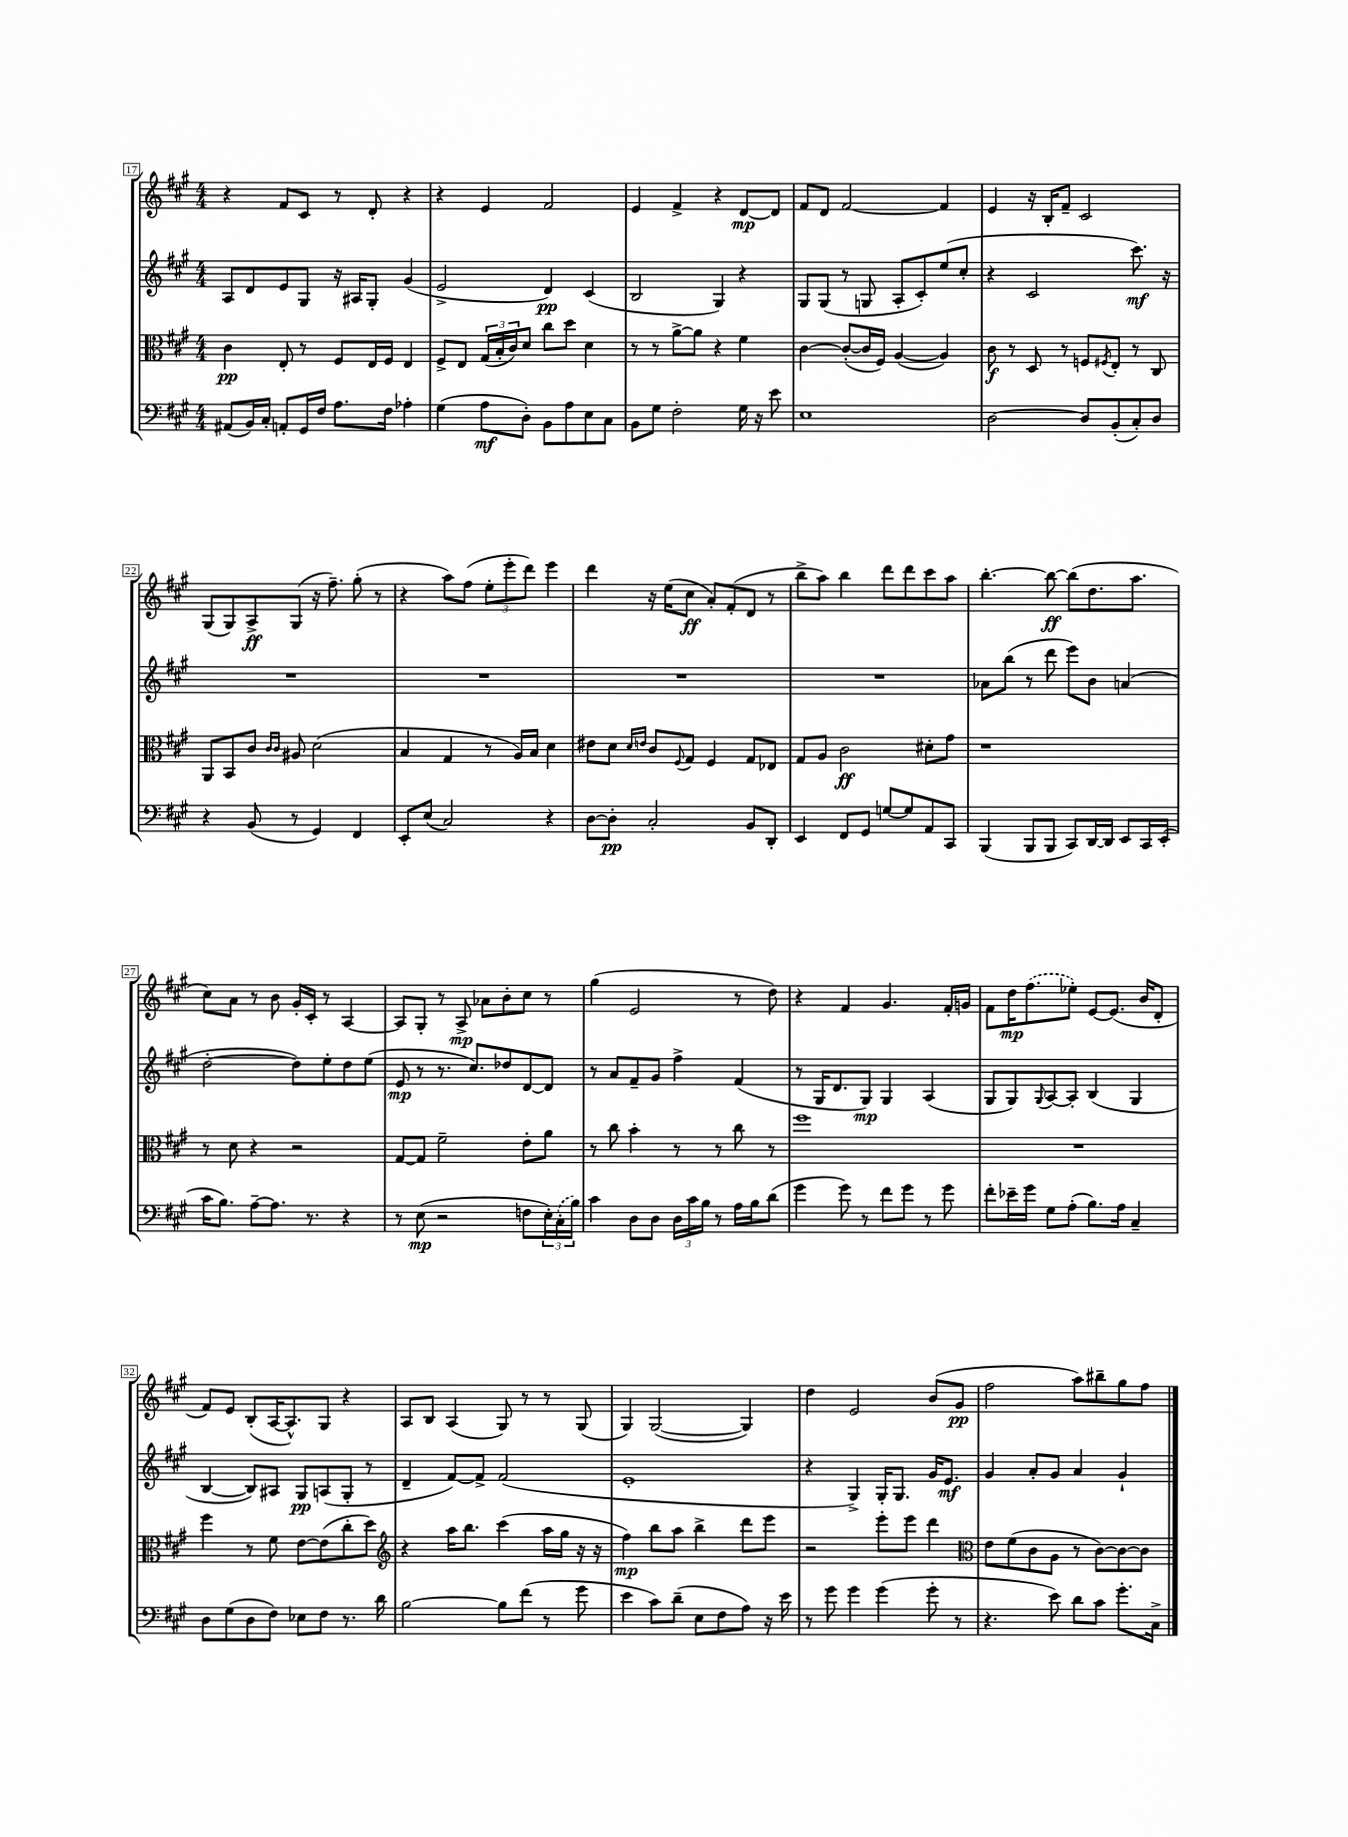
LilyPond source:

<<
\new StaffGroup <<
\new Staff = "s0" {
    \clef treble \key a \major \numericTimeSignature \time 4/4
    r4 fis'8 cis'8 r8 d'8-. r4 |
    r4 e'4 fis'2 |
    e'4 fis'4-> r4 d'8~\mp d'8 |
    fis'8 d'8 fis'2~ fis'4 |
    e'4 r16 b16-. fis'8-- cis'2 |
    gis8( gis8) a8->\ff gis8( r16 fis''8.--) gis''8-.( r8 |
    r4 a''8) fis''8( \tuplet 3/2 { e''8-. e'''8-. d'''8) } e'''4 |
    d'''4 r16 e''16( cis''8\ff a'8-.) fis'8-.( d'8 r8 |
    b''8-> a''8) b''4 d'''8 d'''8 cis'''8 a''8 |
    b''4.~-. b''8~\ff b''8( d''8. a''8. |
    cis''8) a'8 r8 b'8 gis'16-. cis'16-. r8 a4~ |
    a8 gis8-. r8 a8->\mp aes'8 b'8-. cis''8 r8 |
    gis''4( e'2 r8 d''8) |
    r4 fis'4 gis'4. fis'16-. g'16 |
    fis'8 d''16\mp \once \slurDashed fis''8.( ees''8-.) e'8~ e'8.( b'16 d'8-. |
    fis'8) e'8 b8-.( a16~ a8.-^) gis8 r4 |
    a8 b8 a4( gis8) r8 r8 gis8( |
    gis4) gis2~( gis4) |
    d''4 e'2 b'8( gis'8\pp |
    fis''2 a''8) bis''8-- gis''8 fis''8 \bar "|." |
}
\new Staff = "s1" {
    \clef treble \key a \major \numericTimeSignature \time 4/4
    a8 d'8 e'8 gis8 r16 ais16 gis8-. gis'4( |
    e'2-> d'4\pp) cis'4( |
    b2 gis4) r4 |
    gis8 gis8( r8 g8 a8-. cis'8-.) e''8( cis''8-. |
    r4 cis'2 cis'''8.\mf) r16 |
    R1 |
    R1 |
    R1 |
    R1 |
    aes'8 b''8( r8 d'''8 e'''8) b'8 a'4( |
    d''2~-. d''8) e''8-. d''8 e''8( |
    e'8\mp r8 r8. cis''8.) des''8 d'8~ d'8 |
    r8 a'8 fis'8-- gis'8 fis''4-> fis'4( |
    r8 gis16 d'8. gis8\mp) gis4 a4( |
    gis8 gis8) \appoggiatura { gis8 } a8~ a8-. b4( gis4 |
    b4~ b8) ais8 gis8\pp a8( gis8-. r8 |
    d'4-- fis'8~) fis'8-> fis'2( |
    e'1-. |
    r4 gis4->) gis16-. gis8. gis'16 e'8.\mf |
    gis'4 a'8-. gis'8 a'4 gis'4-! \bar "|." |
}
\new Staff = "s2" {
    \clef alto \key a \major \numericTimeSignature \time 4/4
    cis'4\pp e8-. r8 fis8 e16 fis16 e4 |
    fis8-> e8 \tuplet 3/2 { gis16( b16-. cis'16) } d'8 cis''8 d''8 d'4 |
    r8 r8 a'8~-> a'8 r4 fis'4 |
    cis'4~ cis'8~-.( cis'16 fis16) a4~( a4) |
    cis'8\f r8 d8 r8 f8 \acciaccatura { fis8 } e8-. r8 cis8 |
    a,8 b,8 cis'8 \grace { cis'16 cis'16 } ais8 d'2( |
    b4 gis4 r8 a16) b16 d'4 |
    eis'8 d'8 \grace { d'16 e'16 } cis'8 \appoggiatura { fis8 } gis8 fis4 gis8 ees8 |
    gis8 a8 cis'2\ff dis'8-. gis'8 |
    r1 |
    r8 d'8 r4 r2 |
    gis8~ gis8 fis'2-- e'8-. a'8 |
    r8 cis''8 b'4-. r8 r8 cis''8 r8 |
    fis''1 |
    R1 |
    fis''4 r8 fis'8 e'8~ e'8( cis''8-. d''8) |
    \clef treble r4 a''16 b''8. cis'''4( a''16 gis''16 r16 r16 |
    fis''4\mp) b''8 a''8 b''4-> d'''8 e'''8 |
    r2 e'''8-. e'''8 d'''4 |
    \clef alto e'8 fis'8( cis'8 a8 r8 cis'8~) cis'8~ cis'8 \bar "|." |
}
\new Staff = "s3" {
    \clef bass \key a \major \numericTimeSignature \time 4/4
    ais,8( b,16) cis16-. a,8-. gis,16 fis16 a8. fis16 aes4-. |
    gis4( a8\mf d8-.) b,8 a8 e8 cis8 |
    b,8 gis8 fis2-. gis16 r16 e'8 |
    e1 |
    d2~ d8 b,8-.( cis8-.) d8 |
    r4 b,8( r8 gis,4) fis,4 |
    e,8-. e8( cis2) r4 |
    d8~ d8-.\pp cis2-. b,8 d,8-. |
    e,4 fis,8 gis,8 g8~ g8 a,8 cis,8 |
    b,,4( b,,8 b,,8 cis,8) d,16~ d,16 e,8 cis,16 e,16-.( |
    cis'16 b8.) a8~-- a8. r8. r4 |
    r8 e8\mp( r2 f8 \tuplet 3/2 { e16-.) \once \slurDashed cis16-.( b16) } |
    cis'4 d8 d8 \tuplet 3/2 { d16 cis'16 b16 } r8 a16 b16 d'8( |
    gis'4 gis'8) r8 fis'8 gis'8 r8 gis'8 |
    fis'8-. ees'16-- gis'16 gis8 a8-.( b8.) a16 cis4-- |
    d8 gis8( d8 fis8) ees8 fis8 r8. d'16 |
    b2~ b8 fis'8( r8 gis'8 |
    e'4 cis'8) d'8--( e8 fis8 a8) r16 e'16 |
    r8 gis'8 gis'4 gis'4( gis'8-. r8 |
    r4. e'8) d'8 cis'8 gis'8.-. cis16-> \bar "|." |
}
>>
>>
\layout { \context { \Score currentBarNumber = #17 \override BarNumber.stencil = #(make-stencil-boxer 0.1 0.3 ly:text-interface::print) } }
